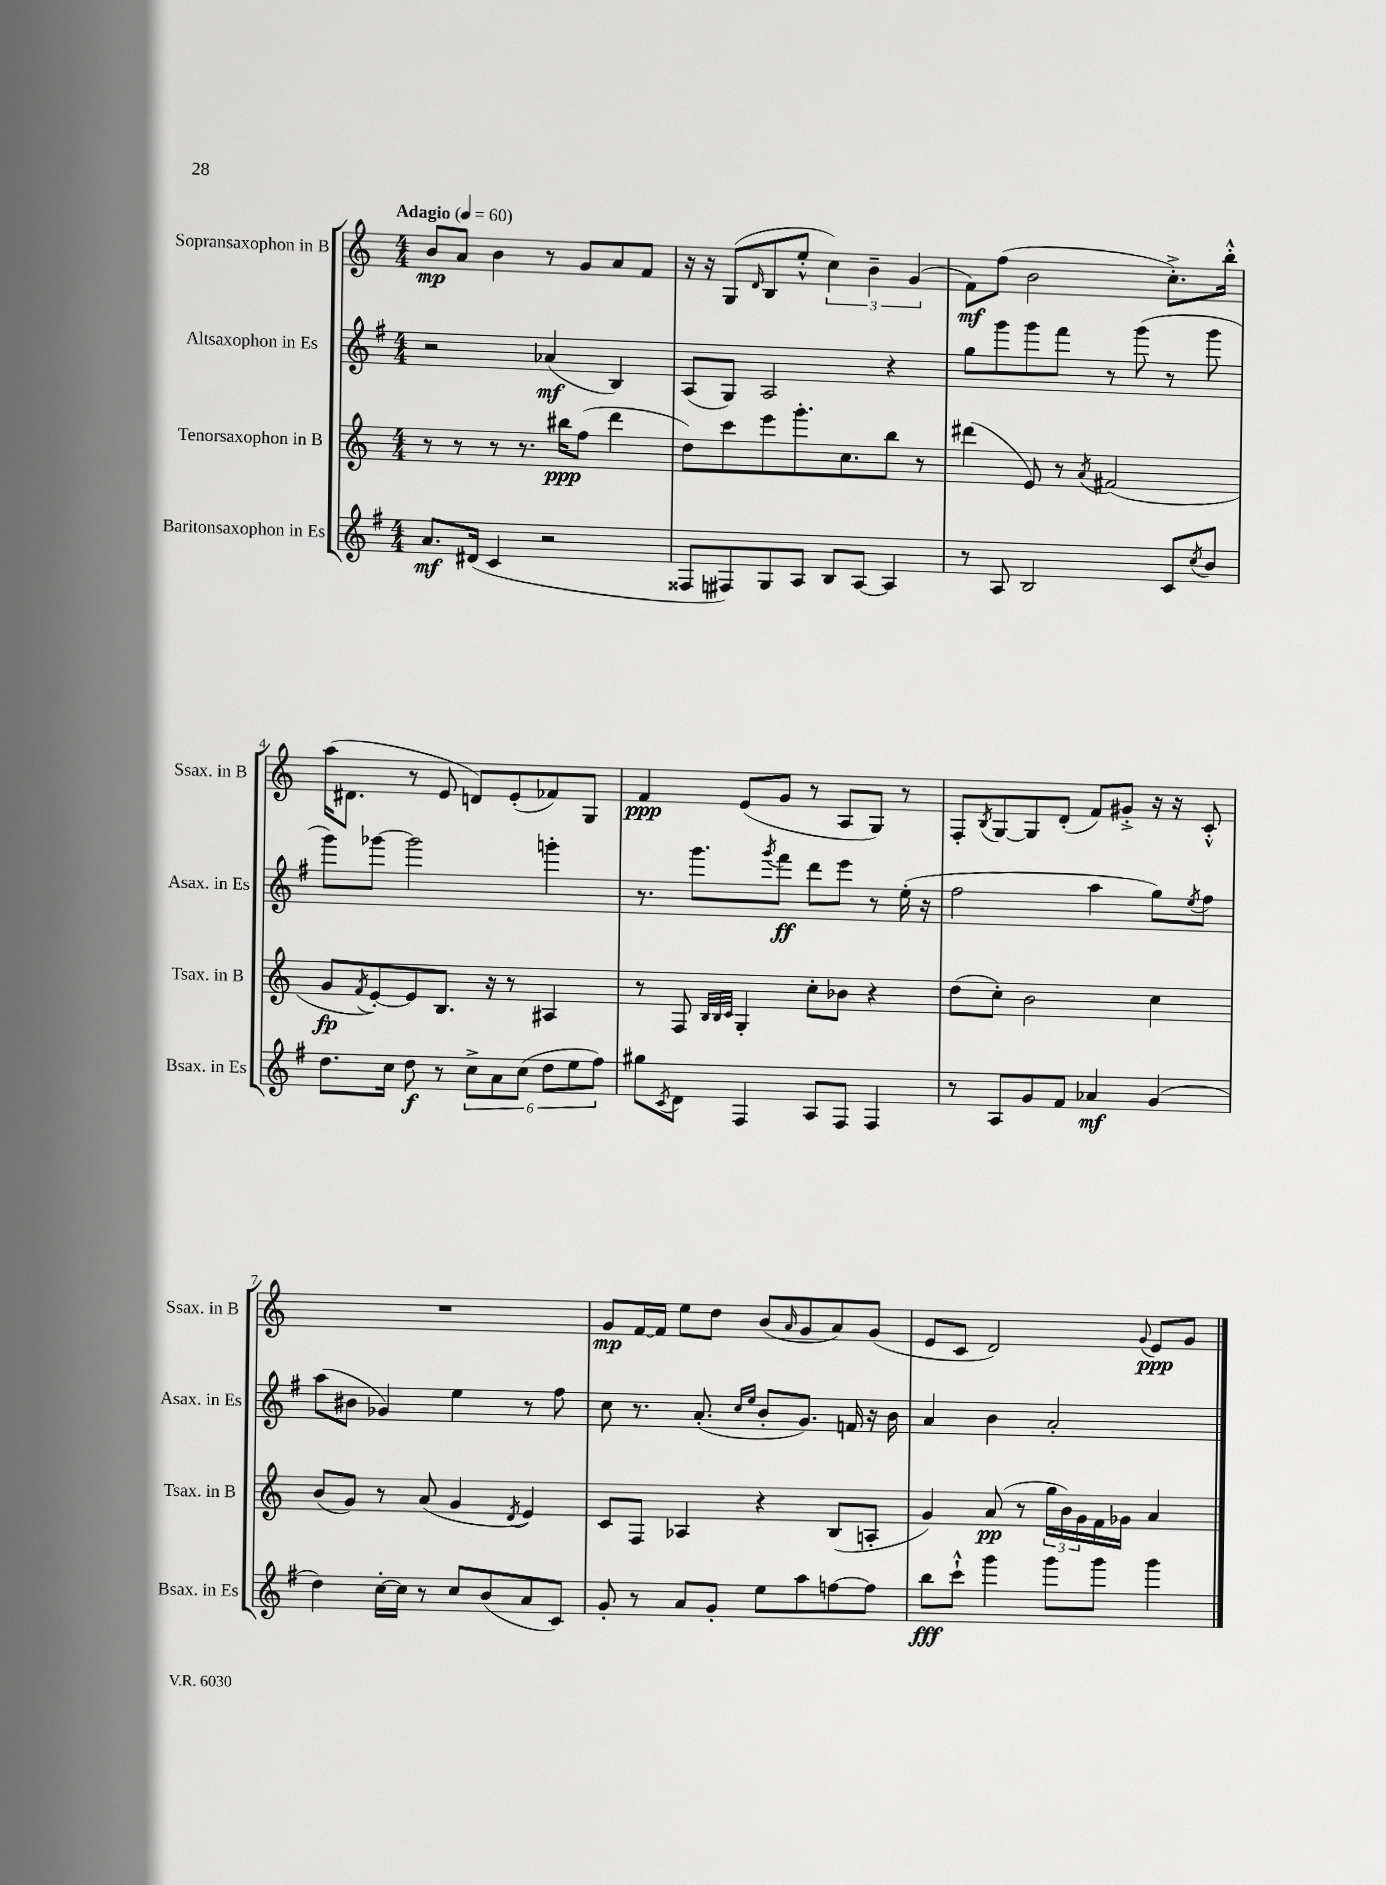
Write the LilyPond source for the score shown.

<<
\new StaffGroup <<
\new Staff = "s0" \with { instrumentName = "Sopransaxophon in B" shortInstrumentName = "Ssax. in B" } {
    \clef treble \key c \major \numericTimeSignature \time 4/4 \tempo "Adagio" 4 = 60
    b'8\mp a'8 b'4 r8 g'8 a'8 f'8 |
    r16 r16 g8( \grace { d'16 } b8 e''8-.-^ \tuplet 3/2 { c''4) b'4-- g'4( } |
    f'8\mf) f''8( b'2 c''8.-.->) b''16-.-^ |
    a''16( dis'8. r8 e'8 d'8) e'8-.( fes'8) g8 |
    f'4\ppp e'8( g'8 r8 a8 g8) r8 |
    f8-. \acciaccatura { b8 } g8~ g8 d'8-.( f'8) gis'8-.-> r16 r16 c'8-.-^ |
    R1 |
    g'8\mp f'16~ f'16 e''8 d''8 b'8( \grace { a'16 } g'8 a'8) g'8( |
    e'8 c'8 d'2) \appoggiatura { g'8 } e'8\ppp g'8 \bar "|." |
}
\new Staff = "s1" \with { instrumentName = "Altsaxophon in Es" shortInstrumentName = "Asax. in Es" } {
    \clef treble \key g \major \numericTimeSignature \time 4/4
    r2 aes'4\mf( b4) |
    a8( g8) a2 r4 |
    g''8 g'''8 g'''8 fis'''8 r8 g'''8( r8 g'''8 |
    g'''8) ges'''8~ ges'''2 g'''4-. |
    r8. g'''8. \acciaccatura { g'''8 } fis'''8\ff d'''8 e'''8 r8 e''16-.( r16 |
    fis''2 a''4 g''8) \acciaccatura { e''8 } fis''8 |
    a''8( bis'8 ges'4) e''4 r8 fis''8 |
    c''8 r8. a'8.-.( \grace { c''16 e''16 } b'8-. g'8.) f'16 r16 b'16 |
    a'4 b'4 a'2-. \bar "|." |
}
\new Staff = "s2" \with { instrumentName = "Tenorsaxophon in B" shortInstrumentName = "Tsax. in B" } {
    \clef treble \key c \major \numericTimeSignature \time 4/4
    r8 r8 r8 r8. bis''16\ppp f''8( d'''4 |
    d''8) c'''8 e'''8 g'''8.-. c''8. b''8 r8 |
    dis'''4( e'8) r8 \acciaccatura { a'8 } fis'2( |
    g'8\fp \acciaccatura { f'8 } e'8~-.) e'8 b8. r16 r8 ais4 |
    r8 f8 \grace { b32 b32 c'32 } g4-. c''8-. bes'8 r4 |
    d''8( c''8-.) b'2 c''4 |
    b'8( g'8) r8 a'8( g'4 \acciaccatura { d'8 } e'4) |
    c'8 f8 aes4 r4 b8( a8-. |
    g'4) a'8\pp( r8 \tuplet 3/2 { g''16 b'16) g'16 } f'16 ges'16 a'4 \bar "|." |
}
\new Staff = "s3" \with { instrumentName = "Baritonsaxophon in Es" shortInstrumentName = "Bsax. in Es" } {
    \clef treble \key g \major \numericTimeSignature \time 4/4
    a'8.\mf dis'16( c'4 r2 |
    fisis8 fis8) g8 a8 b8 a8~ a4 |
    r8 a8 b2 c'8 \acciaccatura { c''8 } b'8 |
    d''8. c''16 d''8\f r8 \tuplet 6/4 { c''8-> a'8 c''8( d''8 e''8 fis''8) } |
    gis''8 \acciaccatura { c'8 } d'8 fis4 a8 fis8 fis4 |
    r8 a8 g'8 fis'8 aes'4\mf g'4( |
    d''4) c''16~-. c''16 r8 c''8 b'8( a'8 c'8) |
    g'8-. r8 a'8 g'8-. e''8 a''8 f''8~ f''8 |
    b''8\fff c'''8-!-^ g'''4 g'''8 g'''8 g'''4 \bar "|." |
}
>>
>>
